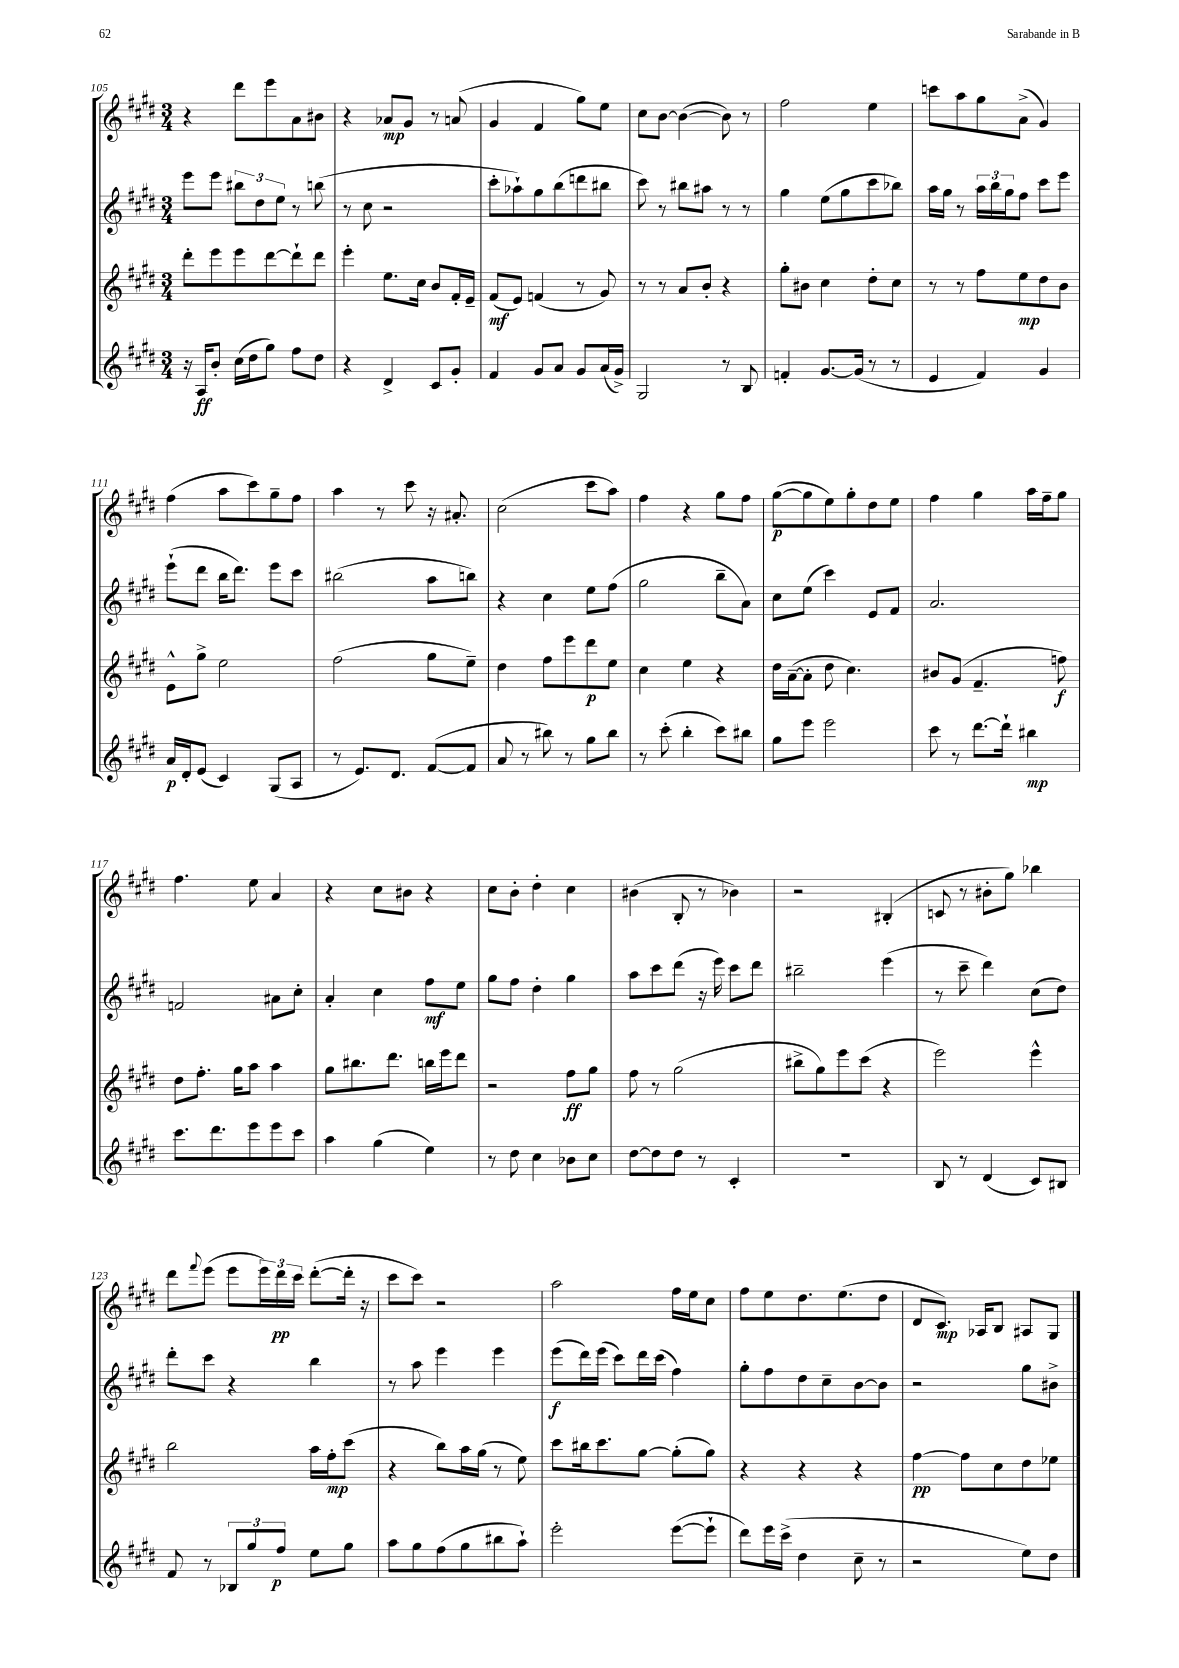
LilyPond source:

<<
\new StaffGroup <<
\new Staff = "s0" {
    \clef treble \key e \major \numericTimeSignature \time 3/4
    r4 dis'''8 e'''8 a'8 bis'8 |
    r4 aes'8\mp gis'8 r8 a'8( |
    gis'4 fis'4 gis''8) e''8 |
    cis''8 b'8~ b'4~( b'8) r8 |
    fis''2 e''4 |
    c'''8 a''8 gis''8 a'8->( gis'4) |
    fis''4( a''8 cis'''8) gis''8-- fis''8 |
    a''4 r8 cis'''8 r16 ais'8.-. |
    cis''2( cis'''8 a''8) |
    fis''4 r4 gis''8 fis''8 |
    gis''8~\p( gis''8 e''8) gis''8-. dis''8 e''8 |
    fis''4 gis''4 a''16 fis''16-- gis''8 |
    fis''4. e''8 a'4 |
    r4 cis''8 bis'8 r4 |
    cis''8 b'8-. dis''4-. cis''4 |
    bis'4( b8-. r8 bes'4) |
    r2 bis4-.( |
    c'8 r8 bis'8-. gis''8) bes''4 |
    dis'''8 \appoggiatura { fis'''8 } e'''8( e'''8 \tuplet 3/2 { e'''16) dis'''16\pp cis'''16 } dis'''8~-.( dis'''16-. r16 |
    cis'''8 cis'''8) r2 |
    a''2 fis''16 e''16 cis''8 |
    fis''8 e''8 dis''8. e''8.( dis''8 |
    dis'8 cis'8.\mp) aes16 b8 ais8 gis8 \bar "|." |
}
\new Staff = "s1" {
    \clef treble \key e \major \numericTimeSignature \time 3/4
    e'''8 e'''8 \tuplet 3/2 { bis''8 dis''8 e''8 } r8 b''8( |
    r8 cis''8 r2 |
    cis'''8-. aes''8-!) gis''8 b''8( d'''8 bis''8 |
    cis'''8) r8 bis''8 ais''8 r8 r8 |
    gis''4 e''8( gis''8 cis'''8 bes''8) |
    a''16 gis''16 r8 \tuplet 3/2 { a''16 b''16 gis''16 } fis''8 cis'''8 e'''8 |
    e'''8-!( dis'''8 b''16 dis'''8.) e'''8 cis'''8 |
    bis''2( a''8 b''8) |
    r4 cis''4 e''8 fis''8( |
    gis''2 b''8-- a'8) |
    cis''8 e''8( cis'''4) e'8 fis'8 |
    a'2. |
    f'2 ais'8 cis''8-. |
    a'4-. cis''4 fis''8\mf e''8 |
    gis''8 fis''8 dis''4-. gis''4 |
    a''8 cis'''8 dis'''8( r16 e'''16) cis'''8 dis'''8 |
    bis''2-- e'''4( |
    r8 cis'''8-- dis'''4) cis''8( dis''8) |
    dis'''8-. cis'''8 r4 b''4 |
    r8 a''8 e'''4 e'''4 |
    e'''8\f( dis'''16) e'''16( cis'''8) dis'''16 cis'''16( fis''4) |
    gis''8-. fis''8 dis''8 cis''8-- b'8~ b'8 |
    r2 gis''8 bis'8-> \bar "|." |
}
\new Staff = "s2" {
    \clef treble \key e \major \numericTimeSignature \time 3/4
    dis'''8-. e'''8 e'''8 dis'''8~ dis'''8-! dis'''8 |
    e'''4-. e''8. cis''16 b'8 fis'16-. e'16-- |
    fis'8\mf( e'8) f'4( r8 gis'8) |
    r8 r8 a'8 b'8-. r4 |
    gis''8-. bis'8 cis''4 dis''8-. cis''8 |
    r8 r8 fis''8 e''8\mp dis''8 b'8 |
    e'8-^ gis''8-> e''2 |
    fis''2( gis''8 e''8--) |
    dis''4 fis''8 e'''8 dis'''8\p e''8 |
    cis''4 e''4 r4 |
    dis''16 a'16~--( a'8-. dis''8 cis''4.) |
    bis'8 gis'8( fis'4.-- f''8\f) |
    dis''8 fis''8.-. gis''16 a''8 a''4 |
    gis''8 bis''8. dis'''8. b''16 e'''16 dis'''8 |
    r2 fis''8\ff gis''8 |
    fis''8 r8 gis''2( |
    bis''8-> gis''8) e'''8 cis'''8( r4 |
    e'''2) e'''4-^ |
    b''2 a''16 fis''16-.\mp cis'''8( |
    r4 b''8) a''16 gis''16( r8 e''8) |
    cis'''8 bis''16 cis'''8. gis''8~ gis''8-.( gis''8) |
    r4 r4 r4 |
    fis''4~\pp fis''8 cis''8 dis''8 ees''8 \bar "|." |
}
\new Staff = "s3" {
    \clef treble \key e \major \numericTimeSignature \time 3/4
    r16 a16\ff b'8-. cis''16( dis''16 gis''8) fis''8 dis''8 |
    r4 dis'4-> cis'8 gis'8-. |
    fis'4 gis'8 a'8 gis'8 a'16( gis'16->) |
    gis2 r8 b8 |
    f'4-. gis'8.~ gis'16( r8 r8 |
    e'4 fis'4) gis'4 |
    a'16\p dis'16-. e'8( cis'4) gis8( a8 |
    r8 e'8.) dis'8. fis'8~( fis'8 |
    a'8 r8 bis''8) r8 gis''8 bis''8 |
    r8 cis'''8-.( b''4-. cis'''8) bis''8 |
    gis''8 e'''8 e'''2 |
    cis'''8 r8 dis'''8.~ dis'''16-! bis''4\mp |
    cis'''8. dis'''8. e'''8 e'''8 cis'''8 |
    a''4 gis''4( e''4) |
    r8 dis''8 cis''4 bes'8 cis''8 |
    dis''8~ dis''8 dis''8 r8 cis'4-. |
    R2. |
    b8 r8 dis'4( cis'8) bis8 |
    fis'8 r8 \tuplet 3/2 { bes8 gis''8 fis''8\p } e''8 gis''8 |
    a''8 gis''8 fis''8( gis''8 bis''8 a''8-!) |
    e'''2-. e'''8~( e'''8-! |
    dis'''8) e'''16 cis'''16->( dis''4 cis''8-- r8 |
    r2 e''8) dis''8 \bar "|." |
}
>>
>>
\layout { \context { \Score currentBarNumber = #105 } }
